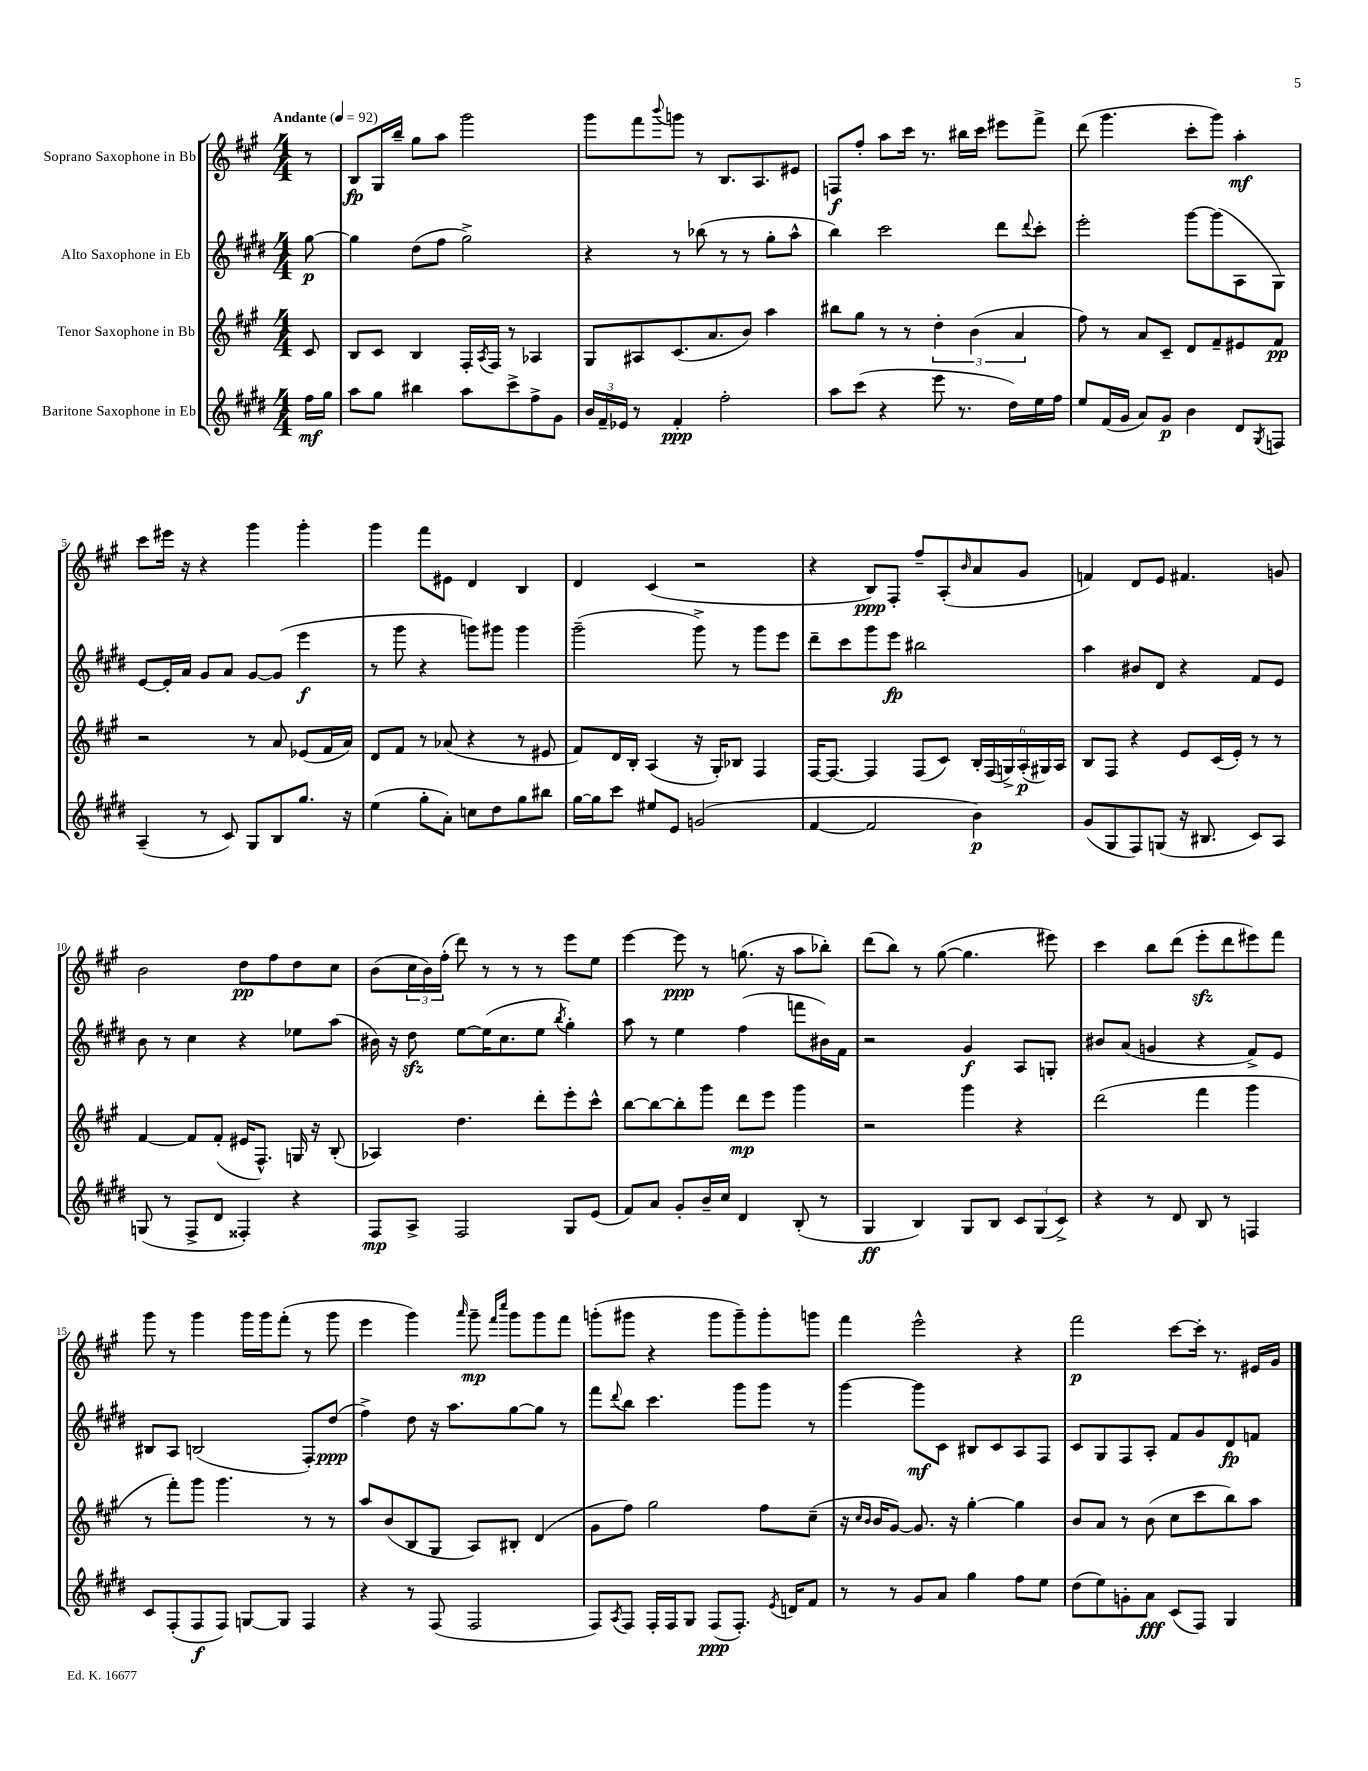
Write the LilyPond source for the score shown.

<<
\new StaffGroup <<
\new Staff = "s0" \with { instrumentName = "Soprano Saxophone in Bb" } {
    \clef treble \key a \major \numericTimeSignature \time 4/4 \partial 8 \tempo "Andante" 4 = 92
    r8 |
    b8\fp gis16 b''16-- gis''8 a''8 gis'''2 |
    gis'''8 fis'''8 \appoggiatura { b'''8 } g'''8 r8 b8. a8. eis'8 |
    f8\f fis''8-. a''8 cis'''16 r8. bis''16 cis'''16 eis'''8 fis'''8-> |
    d'''8( gis'''4. cis'''8-. gis'''8) a''4-.\mf |
    cis'''8 eis'''16 r16 r4 gis'''4 gis'''4-. |
    gis'''4 fis'''8 eis'8 d'4 b4 |
    d'4 cis'4( r2 |
    r4 b8\ppp) fis8-. fis''8-- a8-.( \grace { b'16 } a'8 gis'8 |
    f'4) d'8 e'8 fis'4. g'8 |
    b'2 d''8\pp fis''8 d''8 cis''8 |
    b'8( \tuplet 3/2 { cis''16 b'16) fis''16-.( } d'''8) r8 r8 r8 e'''8 e''8 |
    e'''4~ e'''8\ppp r8 g''8.( r16 a''8 bes''8-.) |
    d'''8( b''8) r8 gis''8~( gis''4. eis'''8) |
    cis'''4 b''8 d'''8( e'''8-.\sfz d'''8 eis'''8) fis'''8 |
    gis'''8 r8 gis'''4 gis'''16 gis'''16 fis'''8-.( r8 gis'''8 |
    e'''4 gis'''4) \grace { a'''16 } gis'''8--\mp \grace { fis'''16 cis''''16 } gis'''8 gis'''8 fis'''8 |
    g'''8-.( gis'''8 r4 gis'''8 gis'''8--) gis'''8-. g'''8 |
    fis'''4 e'''2-^ r4 |
    fis'''2\p cis'''8~ cis'''16-. r8. eis'16 gis'16 \bar "|." |
}
\new Staff = "s1" \with { instrumentName = "Alto Saxophone in Eb" } {
    \clef treble \key e \major \numericTimeSignature \time 4/4 \partial 8
    gis''8~\p |
    gis''4 dis''8( fis''8 gis''2->) |
    r4 r8 bes''8( r8 r8 gis''8-. a''8-^ |
    b''4) cis'''2 dis'''8 \appoggiatura { dis'''8 } cis'''8-. |
    e'''2-. gis'''8~ gis'''8( a8 gis8) |
    e'8~ e'16-. a'16 gis'8 a'8 gis'8~ gis'8( e'''4\f |
    r8 gis'''8 r4 g'''8) gis'''8 gis'''4 |
    gis'''2--( gis'''8->) r8 gis'''8 e'''8 |
    dis'''8-- cis'''8 gis'''8 e'''8\fp bis''2 |
    a''4 bis'8 dis'8 r4 fis'8 e'8 |
    b'8 r8 cis''4 r4 ees''8 a''8( |
    bis'16) r16 dis''8\sfz e''8~ e''16( cis''8. e''8 \acciaccatura { b''8 } gis''4-.) |
    a''8 r8 e''4 fis''4( f'''8 bis'16) fis'16 |
    r2 gis'4\f a8 g8-. |
    bis'8 a'8( g'4 r4 fis'8->) e'8 |
    bis8 a8 b2( fis8-.) dis''8\ppp( |
    fis''4->) dis''8 r16 a''8. gis''8~ gis''8 r8 |
    fis'''8 \appoggiatura { dis'''8 } b''8 cis'''4. gis'''8 gis'''8 r8 |
    gis'''4~ gis'''8\mf cis'8 bis8 cis'8 a8 fis8 |
    cis'8 gis8 fis8 a8-. fis'8 gis'8 dis'8\fp f'8 \bar "|." |
}
\new Staff = "s2" \with { instrumentName = "Tenor Saxophone in Bb" } {
    \clef treble \key a \major \numericTimeSignature \time 4/4 \partial 8
    cis'8 |
    b8 cis'8 b4 fis16-. \acciaccatura { a8 } fis16 r8 aes4 |
    gis8 ais8 cis'8.( a'8. b'8) a''4 |
    bis''8 gis''8 r8 r8 \tuplet 3/2 { d''4-. b'4( a'4 } |
    fis''8) r8 a'8 cis'8-- d'8 fis'8-- eis'8 fis'8\pp |
    r2 r8 a'8 ees'8( fis'16 a'16) |
    d'8 fis'8 r8 aes'8( r4 r8 eis'8 |
    fis'8) d'16 b16-. a4( r16 gis16-.) bes8 fis4 |
    fis16~ fis8.~ fis4 fis8( cis'8) \tuplet 6/4 { b16-. fis16( g16->) a16-.\p( gis16) a16 } |
    b8 fis8 r4 e'8 cis'16( e'16-.) r8 r8 |
    fis'4~ fis'8 fis'8-.( eis'16 fis8.-^) g16 r16 b8-.( |
    aes4) d''4. d'''8-. e'''8-. cis'''8-^ |
    b''8~ b''8~ b''8-. gis'''8 d'''8\mp e'''8 gis'''4 |
    r2 gis'''4 r4 |
    d'''2( fis'''4 gis'''4 |
    r8 fis'''8-.) gis'''8 gis'''4. r8 r8 |
    a''8 b'8( b8 gis8 a8) bis8-. d'4( |
    gis'8 fis''8) gis''2 fis''8 cis''8--( |
    r16 \grace { cis''16 b'16 } b'16 gis'8~) gis'8. r16 gis''4~-. gis''4 |
    b'8 a'8 r8 b'8( cis''8 cis'''8 b''8) a''8 \bar "|." |
}
\new Staff = "s3" \with { instrumentName = "Baritone Saxophone in Eb" } {
    \clef treble \key e \major \numericTimeSignature \time 4/4 \partial 8
    fis''16\mf gis''16 |
    a''8 gis''8 bis''4 a''8 cis'''8-> fis''8-> gis'8 |
    \tuplet 3/2 { b'16 fis'16-- ees'16 } r8 fis'4-.\ppp fis''2-. |
    a''8 cis'''8( r4 e'''8 r8. dis''16) e''16 fis''16 |
    e''8 fis'16( gis'16 a'8) gis'8\p b'4 dis'8 \acciaccatura { gis8 } f8 |
    a4--( r8 cis'8) gis8 b8 gis''8. r16 |
    e''4( gis''8-. a'8-.) c''8 dis''8 gis''8 bis''8 |
    gis''16~ gis''16 cis'''8 eis''8 e'8 g'2( |
    fis'4~ fis'2 b'4\p) |
    gis'8( gis8 fis8) g8( r16 bis8. cis'8) a8 |
    g8( r8 fis8-> dis'8 fisis4-.) r4 |
    fis8\mp a8-> fis2 gis8 e'8( |
    fis'8) a'8 gis'8-. b'16-- cis''16 dis'4 b8-.( r8 |
    gis4\ff b4) gis8 b8 \tuplet 3/2 { cis'8 gis8( cis'8->) } |
    r4 r8 dis'8 b8 r8 f4 |
    cis'8 fis8-.( fis8\f fis8) g8~ g8 fis4 |
    r4 r8 fis8( fis2 |
    fis8) \acciaccatura { a8 } fis8 fis16-. fis16 gis8 fis8\ppp( fis8.-.) \acciaccatura { e'8 } d'16 fis'8 |
    r8 r8 gis'8 a'8 gis''4 fis''8 e''8 |
    dis''8( e''8) g'8-. a'8\fff cis'8( fis8) gis4 \bar "|." |
}
>>
>>
